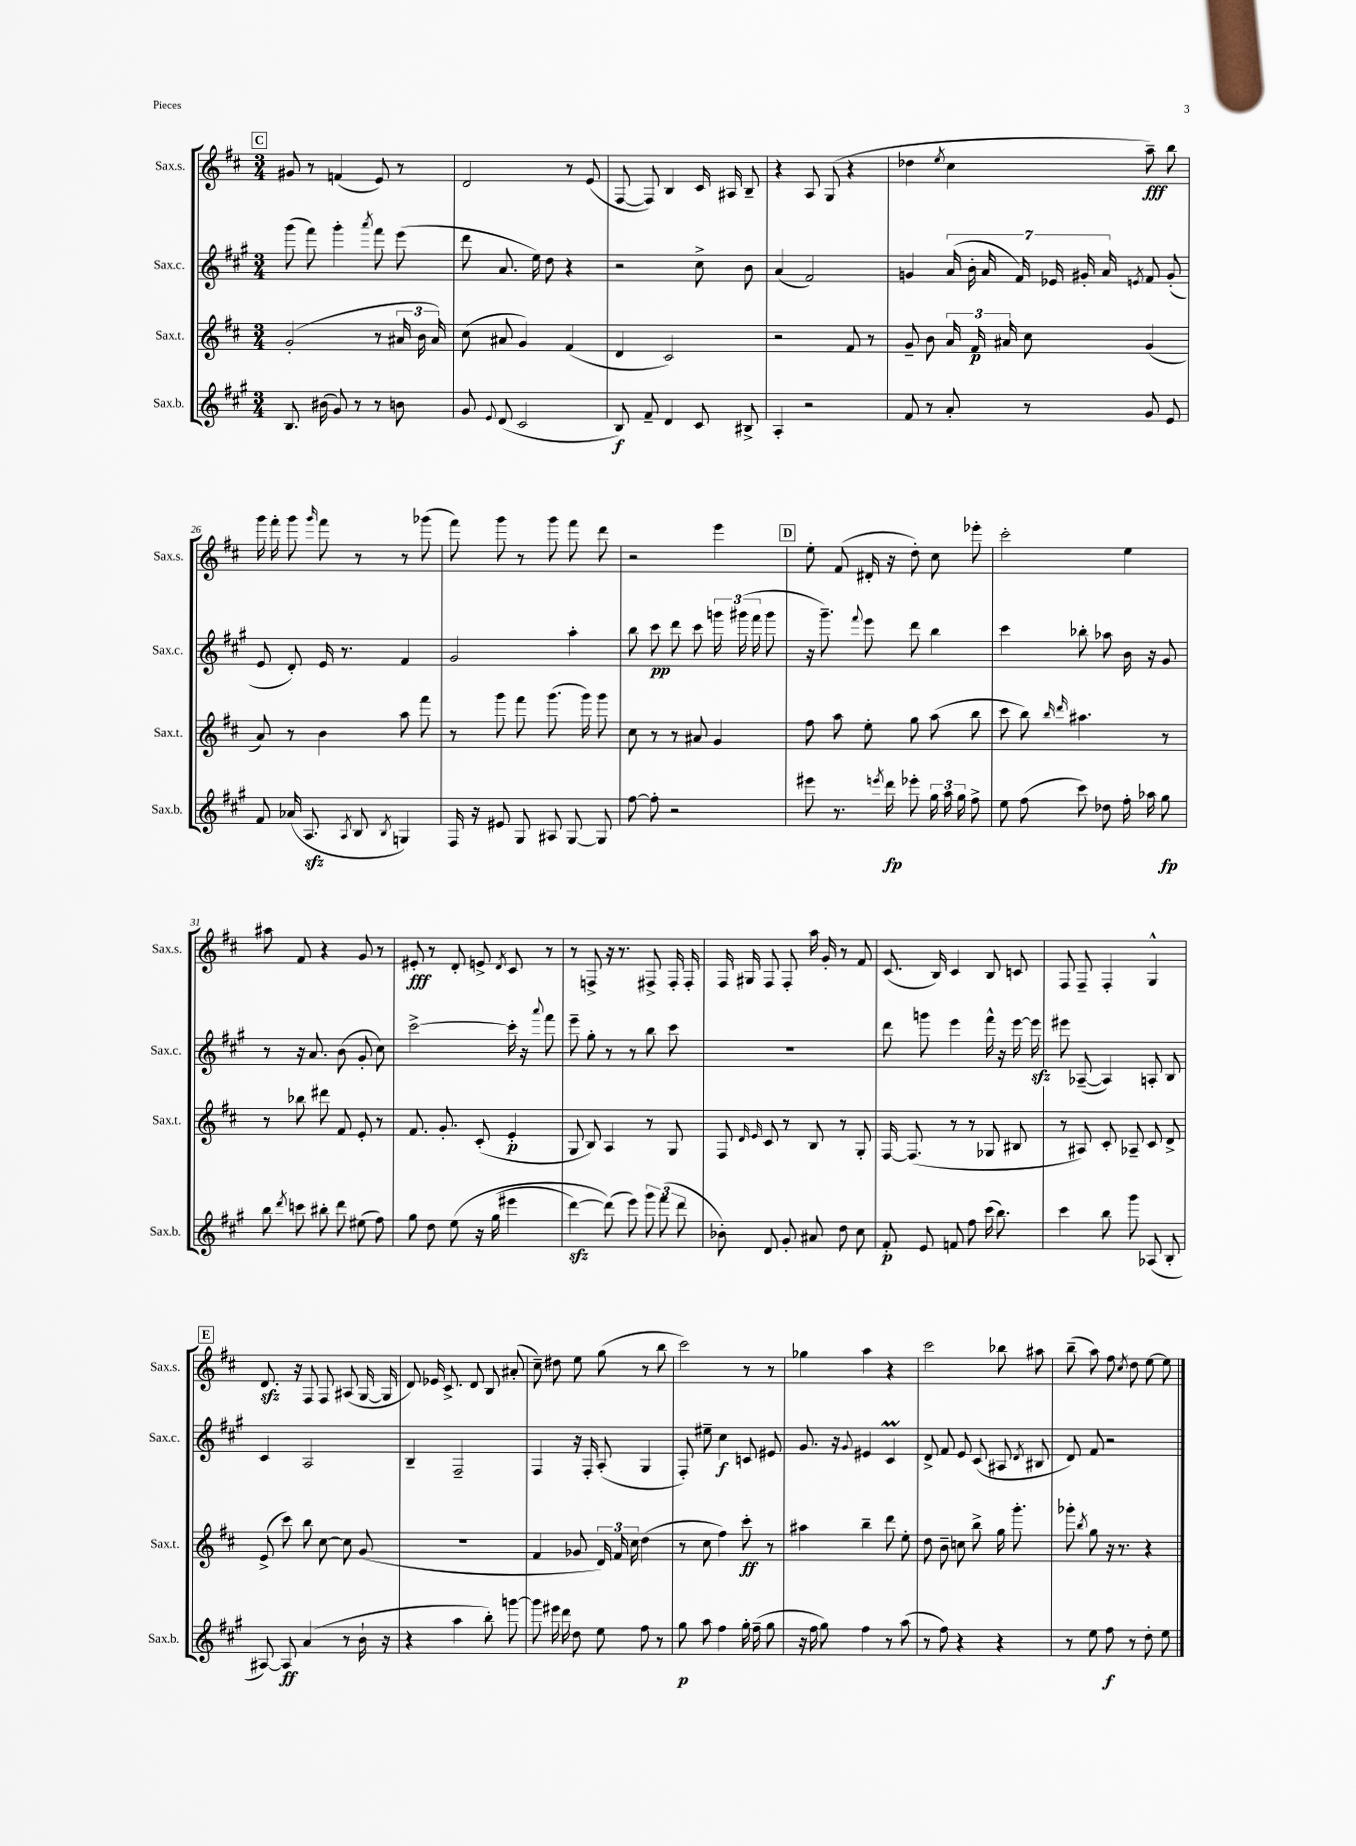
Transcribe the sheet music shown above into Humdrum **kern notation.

**kern	**dynam	**kern	**dynam	**kern	**dynam	**kern	**dynam
*part4	*part4	*part3	*part3	*part2	*part2	*part1	*part1
*staff4	*staff4	*staff3	*staff3	*staff2	*staff2	*staff1	*staff1
*I"Sax.b.	*	*I"Sax.t.	*	*I"Sax.c.	*	*I"Sax.s.	*
*I'Sax.b.	*	*I'Sax.t.	*	*I'Sax.c.	*	*I'Sax.s.	*
*clefG2	*	*clefG2	*	*clefG2	*	*clefG2	*
*k[f#c#g#]	*	*k[f#c#]	*	*k[f#c#g#]	*	*k[f#c#]	*
*M3/4	*	*M3/4	*	*M3/4	*	*M3/4	*
!!LO:REH:place=s1:t=C
=21	=21	=21	=21	=21	=21	=21	=21
8.B/	.	(2g'/	.	(8ggg#\	.	8g#X/	.
.	.	.	.	8fff#\)	.	8r	.
(16b#X\	.	.	.	.	.	.	.
8g#/)	.	.	.	4ggg#'\	.	(4fn/	.
8r	.	.	.	.	.	.	.
.	.	.	.	8qaaa/	.	.	.
8r	.	8r	.	8fff#\	.	8e/)	.
8bn\	.	24a#X/	.	(8eee\	.	8r	.
.	.	24b\	.	.	.	.	.
.	.	24a#/)	.	.	.	.	.
=22	=22	=22	=22	=22	=22	=22	=22
8g#/	.	(8cc#\	.	8ddd\	.	2d/	.
8qqe/	.	.	.	.	.	.	.
(8d/	.	8a#X/	.	8.a/	.	.	.
2c#/	.	4g/)	.	.	.	.	.
.	.	.	.	16ee\)	.	.	.
.	.	.	.	8dd\	.	.	.
.	.	(4f#/	.	4r	.	8r	.
.	.	.	.	.	.	(8e/	.
=23	=23	=23	=23	=23	=23	=23	=23
8B/)	f	4d/	.	2r	.	[8F#/	.
8f#~/	.	.	.	.	.	8F#/])	.
4d/	.	2c#/)	.	.	.	4B/	.
8c#/	.	.	.	8cc#^\	.	16c#/	.
.	.	.	.	.	.	16A#X/	.
8B#X^/	.	.	.	8b\	.	8B~/	.
=24	=24	=24	=24	=24	=24	=24	=24
4A'/	.	2r	.	(4a/	.	4r	.
2r	.	.	.	2f#/)	.	8A/	.
.	.	.	.	.	.	(8G/	.
.	.	8f#/	.	.	.	4r	.
.	.	8r	.	.	.	.	.
=25	=25	=25	=25	=25	=25	=25	=25
8f#/	.	8g~/	.	4gn/	.	4dd-X\	.
8r	.	8b\	.	.	.	.	.
.	.	.	.	.	.	8qee/	.
8a'/	.	24a/	.	(28a/	.	4cc#\	.
.	.	.	.	28b'\	.	.	.
.	.	24f#/	p	.	.	.	.
.	.	.	.	28a/	.	.	.
.	.	24a#X/	.	.	.	.	.
.	.	.	.	28f#/)	.	.	.
8r	.	8cc#\	.	.	.	.	.
.	.	.	.	28e-X/	.	.	.
.	.	.	.	28g#X'/	.	.	.
.	.	.	.	28a/	.	.	.
.	.	.	.	8qen/	.	.	.
8g#/	.	(4g/	.	8f#/	.	8aa~\)	fff
8e/	.	.	.	(8g#'/	.	8bb\	.
!!LO:LB:g=z
=26	=26	=26	=26	=26	=26	=26	=26
8f#/	.	8a/)	.	8e/	.	16ggg\	.
.	.	.	.	.	.	16fff#'\	.
(16a-X/	.	8r	.	8d'/)	.	8ggg\	.
8.Azz/	.	.	.	.	.	.	.
.	.	.	.	.	.	16qqggg/	.
.	.	4b\	.	16e/	.	8fff#\	.
.	.	.	.	8.r	.	.	.
8qA/	.	.	.	.	.	.	.
8B/	.	.	.	.	.	8r	.
8qB/	.	.	.	.	.	.	.
4Gn/)	.	8aa\	.	4f#/	.	8r	.
.	.	8fff#\	.	.	.	(8ggg-X\	.
=27	=27	=27	=27	=27	=27	=27	=27
16F#/	.	8r	.	2g#/	.	8fff#\)	.
16r	.	.	.	.	.	.	.
8e#X/	.	8ggg\	.	.	.	8ggg\	.
8G#/	.	8fff#\	.	.	.	8r	.
8A#X/	.	(8.ggg\	.	.	.	8ggg\	.
[8G#/	.	.	.	4aa'\	.	8fff#\	.
.	.	16ggg\)	.	.	.	.	.
8G#/]	.	8ggg\	.	.	.	8ddd\	.
=28	=28	=28	=28	=28	=28	=28	=28
[8ff#\	.	8cc#\	.	8bb\	.	2r	.
8ff#'\]	.	8r	.	8ccc#\	pp	.	.
2r	.	8r	.	8ddd\	.	.	.
.	.	8a#X/	.	8ccc#\	.	.	.
.	.	4g/	.	24gggn\	.	4eee\	.
.	.	.	.	(24ggg#X\	.	.	.
.	.	.	.	24fff#\	.	.	.
.	.	.	.	8ggg#\	.	.	.
!!LO:REH:place=s1:t=D
=29	=29	=29	=29	=29	=29	=29	=29
8eee#X\	.	8ff#\	.	16r	.	8ee'\	.
.	.	.	.	8.ggg#~\)	.	.	.
8.r	.	8aa\	.	.	.	(8f#/	.
.	.	.	.	8qqfff#/	.	.	.
.	.	8ee'\	.	8eee\	.	16d#X'/	.
8qeeen/	.	.	.	.	.	.	.
16ddd\	fp	.	.	.	.	16r	.
8eee-X'\	.	8gg\	.	8ddd\	.	8dd'\)	.
24gg#\	.	(8aa\	.	4bb\	.	8cc#\	.
24aa\	.	.	.	.	.	.	.
24gg#\	.	.	.	.	.	.	.
8ff#^\	.	8bb\	.	.	.	8eee-X'\	.
=30	=30	=30	=30	=30	=30	=30	=30
8ee\	.	8ccc#\	.	4ccc#\	.	2ccc#'\	.
(8ff#\	.	8bb\)	.	.	.	.	.
.	.	16qqbb/	.	.	.	.	.
.	.	16qqddd/	.	.	.	.	.
8ccc#\)	.	4.aa#X\	.	8bb-X'\	.	.	.
8dd-X\	.	.	.	8aa-X\	.	.	.
16ff#'\	.	.	.	16b\	.	4ee\	.
16aa-X\	.	.	.	16r	.	.	.
8gg#\	fp	8r	.	8g#/	.	.	.
!!LO:LB:g=z
=31	=31	=31	=31	=31	=31	=31	=31
8bb\	.	8r	.	8r	.	8aa#X\	.
8qddd/	.	.	.	.	.	.	.
8cccn\	.	8bb-X\	.	16r	.	8f#/	.
.	.	.	.	8.a/	.	.	.
8bb#X'\	.	8ddd#X\	.	.	.	4r	.
8ddd\	.	8f#/	.	(8b\	.	.	.
(8ee#X\	.	8e'/	.	8g#'/	.	8g/	.
8ff#\)	.	8r	.	8cc#\)	.	8r	.
=32	=32	=32	=32	=32	=32	=32	=32
8gg#\	.	8.f#/	.	[2ccc#^\	.	8e#X'/	fff
8dd\	.	.	.	.	.	8r	.
.	.	8.g'/	.	.	.	.	.
(8ee\	.	.	.	.	.	8d'/	.
16r	.	(8c#'/	.	.	.	8en^/	.
(16gg#\	.	.	.	.	.	.	.
.	.	.	.	.	.	8qd/	.
4eee#X\	.	4e'/	p	16ccc#'\]	.	8c#/	.
.	.	.	.	16r	.	.	.
.	.	.	.	8qqaaa/	.	.	.
.	.	.	.	8fff#\	.	8r	.
=33	=33	=33	=33	=33	=33	=33	=33
[4dddzz\)	.	8G/	.	8eee~\	.	8r	.
.	.	8B/)	.	8gg#'\	.	8Fn^/	.
(8ddd\])	.	4A/	.	8r	.	16r	.
.	.	.	.	.	.	8.r	.
8eee\)	.	.	.	8r	.	.	.
12ggg#\	.	8r	.	8bb\	.	8F#X^/	.
(12fff#\	.	.	.	.	.	.	.
.	.	8G/	.	8ccc#\	.	16F#'/	.
12ddd\	.	.	.	.	.	.	.
.	.	.	.	.	.	16F#'/	.
=34	=34	=34	=34	=34	=34	=34	=34
8b-X'\)	.	8F#/	.	2.r	.	16F#/	.
.	.	.	.	.	.	16G#X/	.
.	.	16qqd/	.	.	.	.	.
.	.	16qqe/	.	.	.	.	.
8d/	.	8c#/	.	.	.	8F#/	.
8g#'/	.	8r	.	.	.	8F#'/	.
8a#X/	.	8B/	.	.	.	16aa\	.
.	.	.	.	.	.	16g'/	.
8dd\	.	8r	.	.	.	8r	.
8cc#\	.	8G'/	.	.	.	8f#/	.
=35	=35	=35	=35	=35	=35	=35	=35
8f#'/	p	[16F#/	.	8ddd\	.	(8.c#/	.
.	.	(8.F#/]	.	.	.	.	.
8e/	.	.	.	8gggn\	.	.	.
.	.	.	.	.	.	16B/)	.
8fn/	.	8r	.	4eee\	.	4c#/	.
8ff#\	.	8r	.	.	.	.	.
(16ccc#\	.	8G-X/	.	16fff#^^\	.	8B/	.
8.bb\)	.	.	.	16r	.	.	.
.	.	8B#X/	.	[16eee\	.	8cn/	.
.	.	.	.	16eeezz\]	.	.	.
=36	=36	=36	=36	=36	=36	=36	=36
4ccc#\	.	8r	.	8eee#X\	.	8F#/	.
.	.	8A#X/)	.	([8A-X~/	.	8F#~/	.
8bb\	.	8c#'/	.	4A-/])	.	4F#'/	.
8ggg#\	.	8A-X~/	.	.	.	.	.
(8A-X/	.	8c#/	.	8An'/	.	4G^^/	.
8B'/	.	8d^/	.	8B/	.	.	.
!!LO:LB:g=z
!!LO:REH:place=s1:t=E
=37	=37	=37	=37	=37	=37	=37	=37
[8A#X/)	.	(8e^/	.	4c#/	.	8.dzz/	.
8A#/]	ff	8ccc#\)	.	.	.	.	.
.	.	.	.	.	.	16r	.
(4a/	.	8bb\	.	2A/	.	8F#/	.
.	.	[8cc#\	.	.	.	8F#/	.
8r	.	8cc#\]	.	.	.	(8A#X/	.
16b`\	.	(8g/	.	.	.	[16G/	.
16r	.	.	.	.	.	16G/]	.
=38	=38	=38	=38	=38	=38	=38	=38
4r	.	2.r	.	4B~/	.	8d/)	.
.	.	.	.	.	.	16e-X/	.
.	.	.	.	.	.	8.c#^/	.
4aa\	.	.	.	2F#~/	.	.	.
.	.	.	.	.	.	8d/	.
8bb'\)	.	.	.	.	.	8B/	.
[8gggn\	.	.	.	.	.	(8a#X'/	.
=39	=39	=39	=39	=39	=39	=39	=39
8ggg\]	.	4f#/	.	4F#/	.	8cc#~\)	.
16eee#X\	.	.	.	.	.	8dd#X\	.
16ddd\	.	.	.	.	.	.	.
8dd\	.	8g-X/	.	16r	.	8ee\	.
.	.	.	.	16F#'/	.	.	.
8ee\	.	24d/)	.	(8A'/	.	(8gg\	.
.	.	24f#/	.	.	.	.	.
.	.	24cc#\	.	.	.	.	.
8ff#\	.	(4dd\	.	4G#/	.	8r	.
8r	.	.	.	.	.	8bb\	.
=40	=40	=40	=40	=40	=40	=40	=40
8gg#\	p	8r	.	8F#'/)	.	2ccc#\)	.
8aa\	.	8cc#\	.	8ee#X~\	.	.	.
4ff#\	.	4ff#\)	.	4cc#\	f	.	.
16gg#'\	.	8ccc#'\	ff	8cn/	.	8r	.
(16ff#~\	.	.	.	.	.	.	.
8gg#\	.	8r	.	8e#X/	.	8r	.
=41	=41	=41	=41	=41	=41	=41	=41
16r	.	4aa#X\	.	8.g#/	.	4gg-X\	.
16ff#\	.	.	.	.	.	.	.
8gg#\)	.	.	.	.	.	.	.
.	.	.	.	16r	.	.	.
.	.	.	.	8qqg#/	.	.	.
4ff#\	.	4bb~\	.	4e#X/	.	4aa\	.
8r	.	8ddd\	.	4c#m/	.	4r	.
(8aa\	.	8ee'\	.	.	.	.	.
=42	=42	=42	=42	=42	=42	=42	=42
8r	.	8dd\	.	8d^/	.	2ccc#\	.
8ff#\)	.	8b~\	.	8f#/	.	.	.
4r	.	8ccn\	.	8e/	.	.	.
.	.	8bb^\	.	(8c#/	.	.	.
4r	.	16gg\	.	8A#X/	.	8bb-X\	.
.	.	8.ggg'\	.	.	.	.	.
.	.	.	.	8qd/	.	.	.
.	.	.	.	8B#X/	.	8aa#X\	.
=43	=43	=43	=43	=43	=43	=43	=43
8r	.	8ggg-X'\	.	8d/)	.	(8bb~\	.
.	.	8qbb/	.	.	.	.	.
8ee\	.	8gg\	.	8f#/	.	8aa\)	.
8ff#\	f	16r	.	2r	.	8ff#\	.
.	.	8.r	.	.	.	.	.
.	.	.	.	.	.	8qcc#/	.
8r	.	.	.	.	.	8dd\	.
8dd'\	.	4r	.	.	.	[8ee\	.
8ee\	.	.	.	.	.	8ee\]	.
==	==	==	==	==	==	==	==
*-	*-	*-	*-	*-	*-	*-	*-
